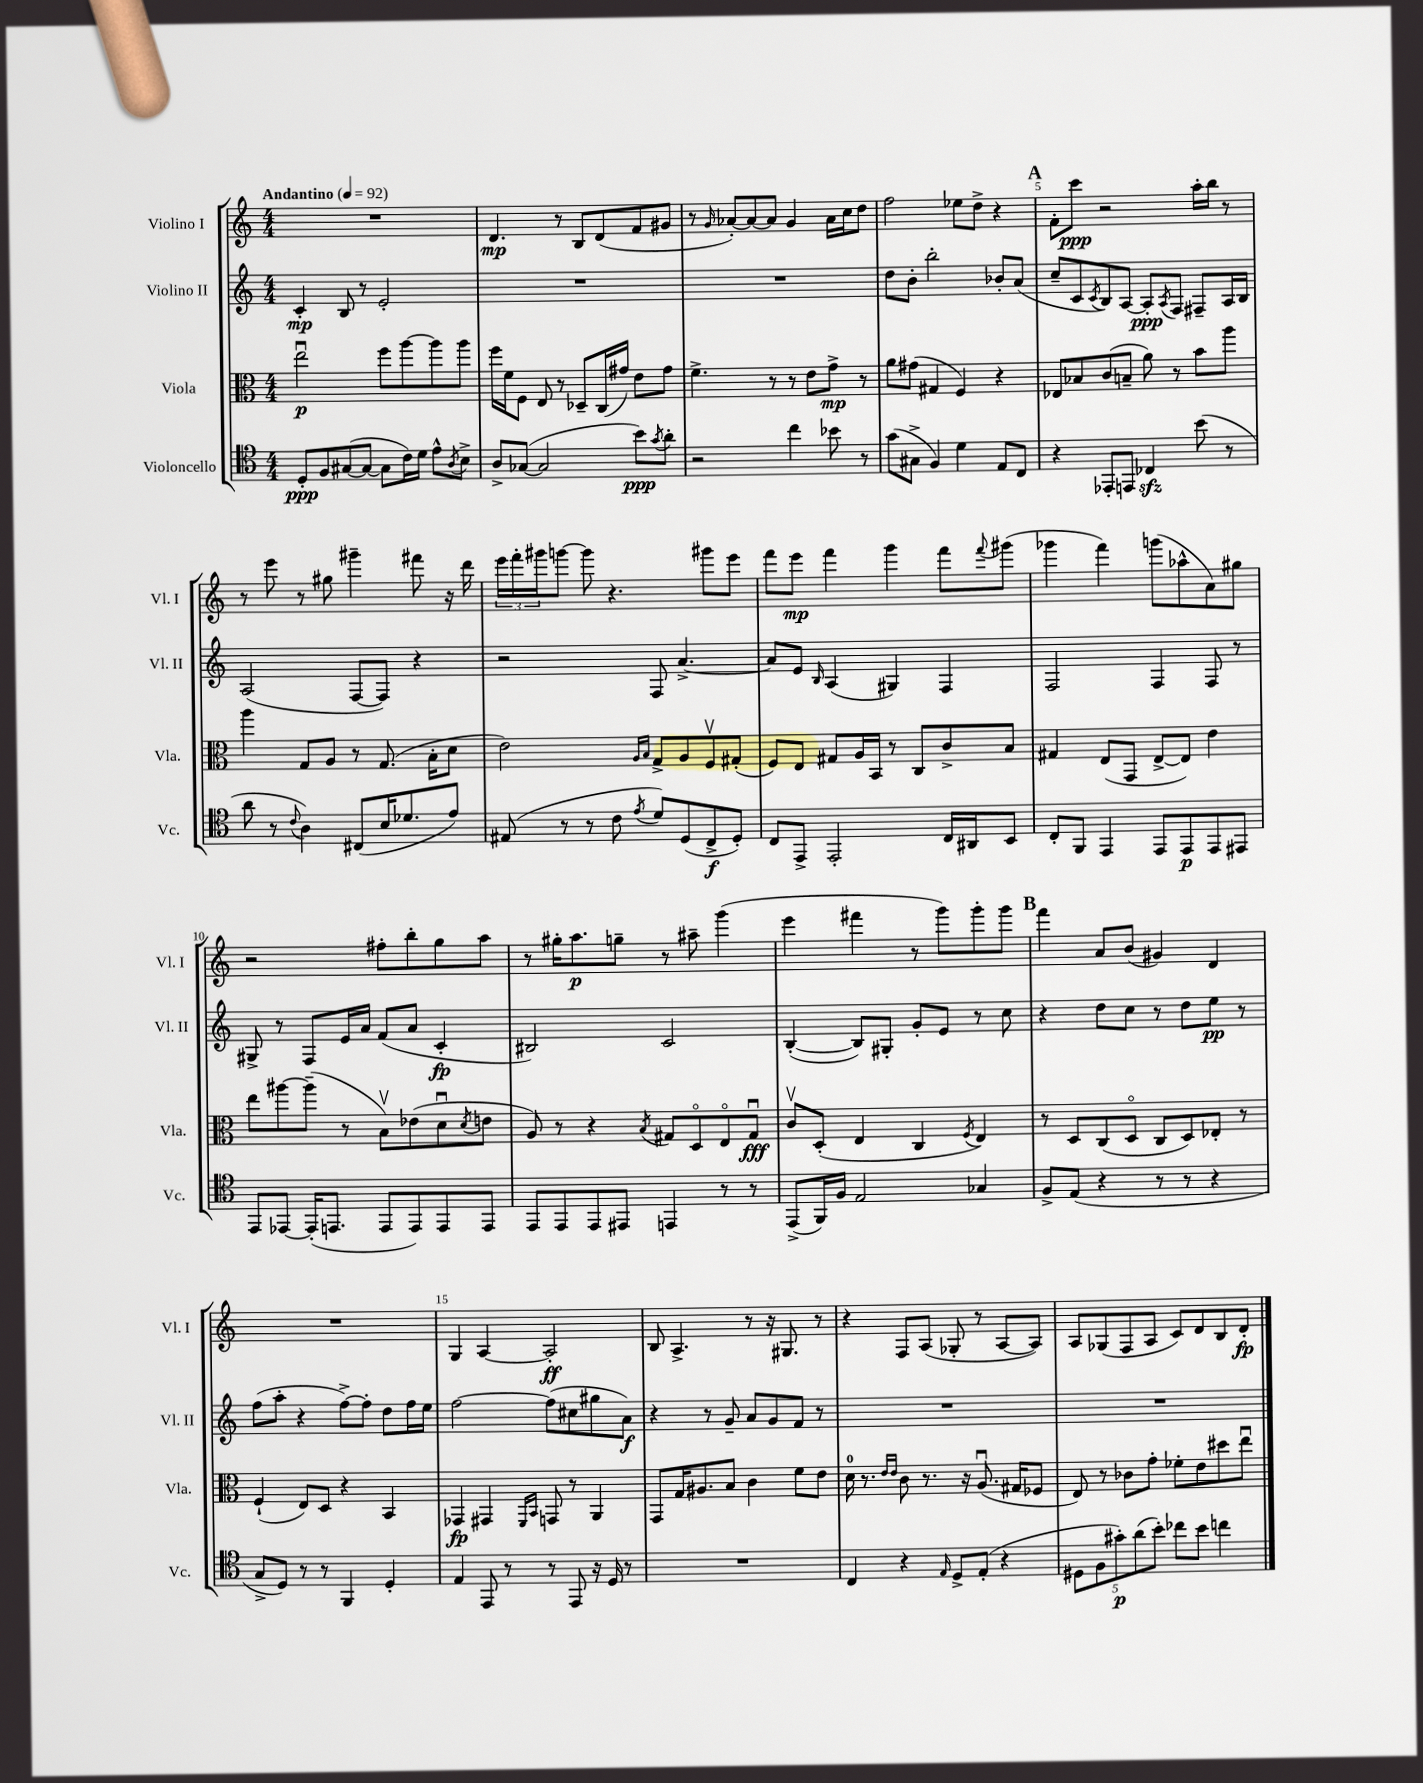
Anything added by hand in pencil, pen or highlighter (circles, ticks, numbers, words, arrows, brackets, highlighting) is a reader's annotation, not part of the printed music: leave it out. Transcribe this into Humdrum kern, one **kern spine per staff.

**kern	**kern	**kern	**kern
*staff4	*staff3	*staff2	*staff1
*clefC4	*clefC3	*clefG2	*clefG2
*k[]	*k[]	*k[]	*k[]
*M4/4	*M4/4	*M4/4	*M4/4
*MM92	*MM92	*MM92	*MM92
8D'	2eeu	4c'	1r
8F	.	.	.
([8G#	.	8B	.
8G#_	.	8r	.
8G#]	8ff	2e'	.
16c)	[8aa	.	.
16d	.	.	.
8e^^	8aa]	.	.
8qA	.	.	.
8B^	8aa	.	.
=	=	=	=
8A^	16ff	1r	4.d
.	16f	.	.
([8G-	8F	.	.
2G-]	8E	.	.
.	8r	.	8r
.	8D-~	.	8B
.	(16C	.	(8d
.	16g#)	.	.
8b)	8e	.	8f
8qg	.	.	.
8a'	8g#	.	8g#
=	=	=	=
2r	4.f^	1r	8r
.	.	.	16qqg
.	.	.	[8a-')
.	.	.	8a-_
.	8r	.	8a-]
4cc	8r	.	4g
.	8e	.	.
8b-	8g^	.	16a-
.	.	.	16cc
8r	8r	.	8dd
=	=	=	=
(8g	8a	8dd	2ff
8G#^	(8g#	8b'	.
4F)	4G#	2bb'	.
4d	4F)	.	8ee-
.	.	.	8dd^
8E	4r	8b-'	4r
8C	.	(8a	.
=	=	=	=
4r	8E-	8cc~	8f'
.	8B-	8c	8ccc
.	.	8qc	.
8EE-'	(8c	8B)	2r
8EE	8B~	[8A	.
4C-	8a)	8A']	.
.	.	8qA	.
.	8r	8F	.
(8b	8b	8F#~	16aa'
.	.	.	16bb
8r	8aa	16A	8r
.	.	16B	.
=	=	=	=
8a	4aa	(2A	8r
8r	.	.	8eee
8qqc	.	.	.
4A)	8G	.	8r
.	8A	.	8gg#
(8C#	8r	[8F	4ggg#~
16B	(8.G	8F])	.
8.d-	.	.	.
.	.	4r	8fff#
.	16B'	.	.
8e)	8d	.	16r
.	.	.	16ddd
=	=	=	=
(8E#	2e)	2r	24eee
.	.	.	24fff'
.	.	.	24ggg#
8r	.	.	[8ggg
8r	.	.	8ggg]
8c	.	.	4.r
.	16qqA	.	.
8qe	16qqB	.	.
8d)	8G^	8F	.
(8D	8A	[4.a^	.
8C^	8Fv	.	8ggg#
8D')	(8G#'	.	8eee
=	=	=	=
8C	8F)	8a]	8fff
8EE^	8E	8e	8eee
.	.	16qqB	.
2EE'	8G#	(4A	4fff
.	16A	.	.
.	16BB	.	.
.	8r	4G#)	4ggg
.	8C	.	.
16C	8c^	4F	8fff
16AA#	.	.	.
.	.	.	8qqfff
8BB	8B	.	(8ggg#
=	=	=	=
8C'	4G#	2F	4ggg-
8FF	.	.	.
4EE	(8E	.	4fff)
.	8GG	.	.
8EE	[8E^	4F	(8ggg
8EE	8E])	.	8aa-^^
8EE	4e	8F	8a)
8EE#	.	8r	8gg#
=	=	=	=
8EE	8ee	8G#^	2r
[8EE-	[8aa#	8r	.
(16EE-']	(8aa#~]	8F	.
8.EE	.	.	.
.	8r	16e	.
.	.	16a	.
8EE	8Bv)	(8f	8ff#'
8EE)	(8e-	8a	8bb'
8EE	8du	4c'	8gg
.	8qd	.	.
8EE	8e	.	8aa
=	=	=	=
8EE	8A)	2B#)	8r
8EE	8r	.	16gg#'
.	.	.	8.aa
8EE	4r	.	.
8EE#	.	.	8gg~
.	8qB	.	.
4EE	8G#	2c	8r
.	8Do	.	8aa#~
8r	8Eo	.	(4ggg
8r	8G#u	.	.
=	=	=	=
(8EE^	8cv	([4B'	4eee
16FF)	(8D'	.	.
16F	.	.	.
2E	4E	8B])	4fff#
.	.	8G#'	.
.	4C	8g'	8r
.	.	8e	8ggg)
.	8qF	.	.
4G-	4E)	8r	8ggg'
.	.	8cc	8ggg
=	=	=	=
8F^	8r	4r	4fff
(8E	8D	.	.
4r	(8C	8dd	8a
.	8Do	8cc	(8b
8r	8C	8r	4g#)
8r	8D)	8dd	.
4r	8E-'	8ee	4d
.	8r	8r	.
=	=	=	=
8G^	(4F`	(8ff	1r
8D)	.	8aa'	.
8r	8E)	4r	.
8r	8D	.	.
4FF	4r	[8ff^)	.
.	.	8ff']	.
4D'	4BB	8dd	.
.	.	16ff	.
.	.	16ee	.
=	=	=	=
4E	4GG-	[2ff	4G
8EE	4GG#	.	[4A
8r	.	.	.
.	16qqFF	.	.
.	16qqBB	.	.
8r	8GG	(8ff]	2A']
8EE	8r	8cc#	.
16r	4AA	8gg#	.
16D	.	.	.
8r	.	8a)	.
=	=	=	=
1r	8GG	4r	8B
.	16G	.	4.A^
.	8.A#	.	.
.	.	8r	.
.	8B	8g~	.
.	4c	8a	8r
.	.	8g	16r
.	.	.	8.G#
.	8f	8f	.
.	8e	8r	8r
=	=	=	=
4C	16d	1r	4r
.	8.r	.	.
.	16qqe	.	.
.	16qqe	.	.
4r	8c	.	8F
.	8.r	.	(8A
16qqE	.	.	.
8D^	.	.	8G-'
.	16r	.	.
(8E'	(8.Au	.	8r
4r	.	.	[8A
.	16G#	.	.
.	8F-	.	8A])
=	=	=	=
10D#	8E)	1r	8A
10F	.	.	.
.	8r	.	(8G-
10g#')	.	.	.
.	8c-	.	8F
(10a	.	.	.
.	8g'	.	8A
10b')	.	.	.
8cc-	8f-'	.	8c)
8b	8e	.	8d
4cc	8dd#	.	8B
.	8eeu	.	8d'
==	==	==	==
*-	*-	*-	*-
